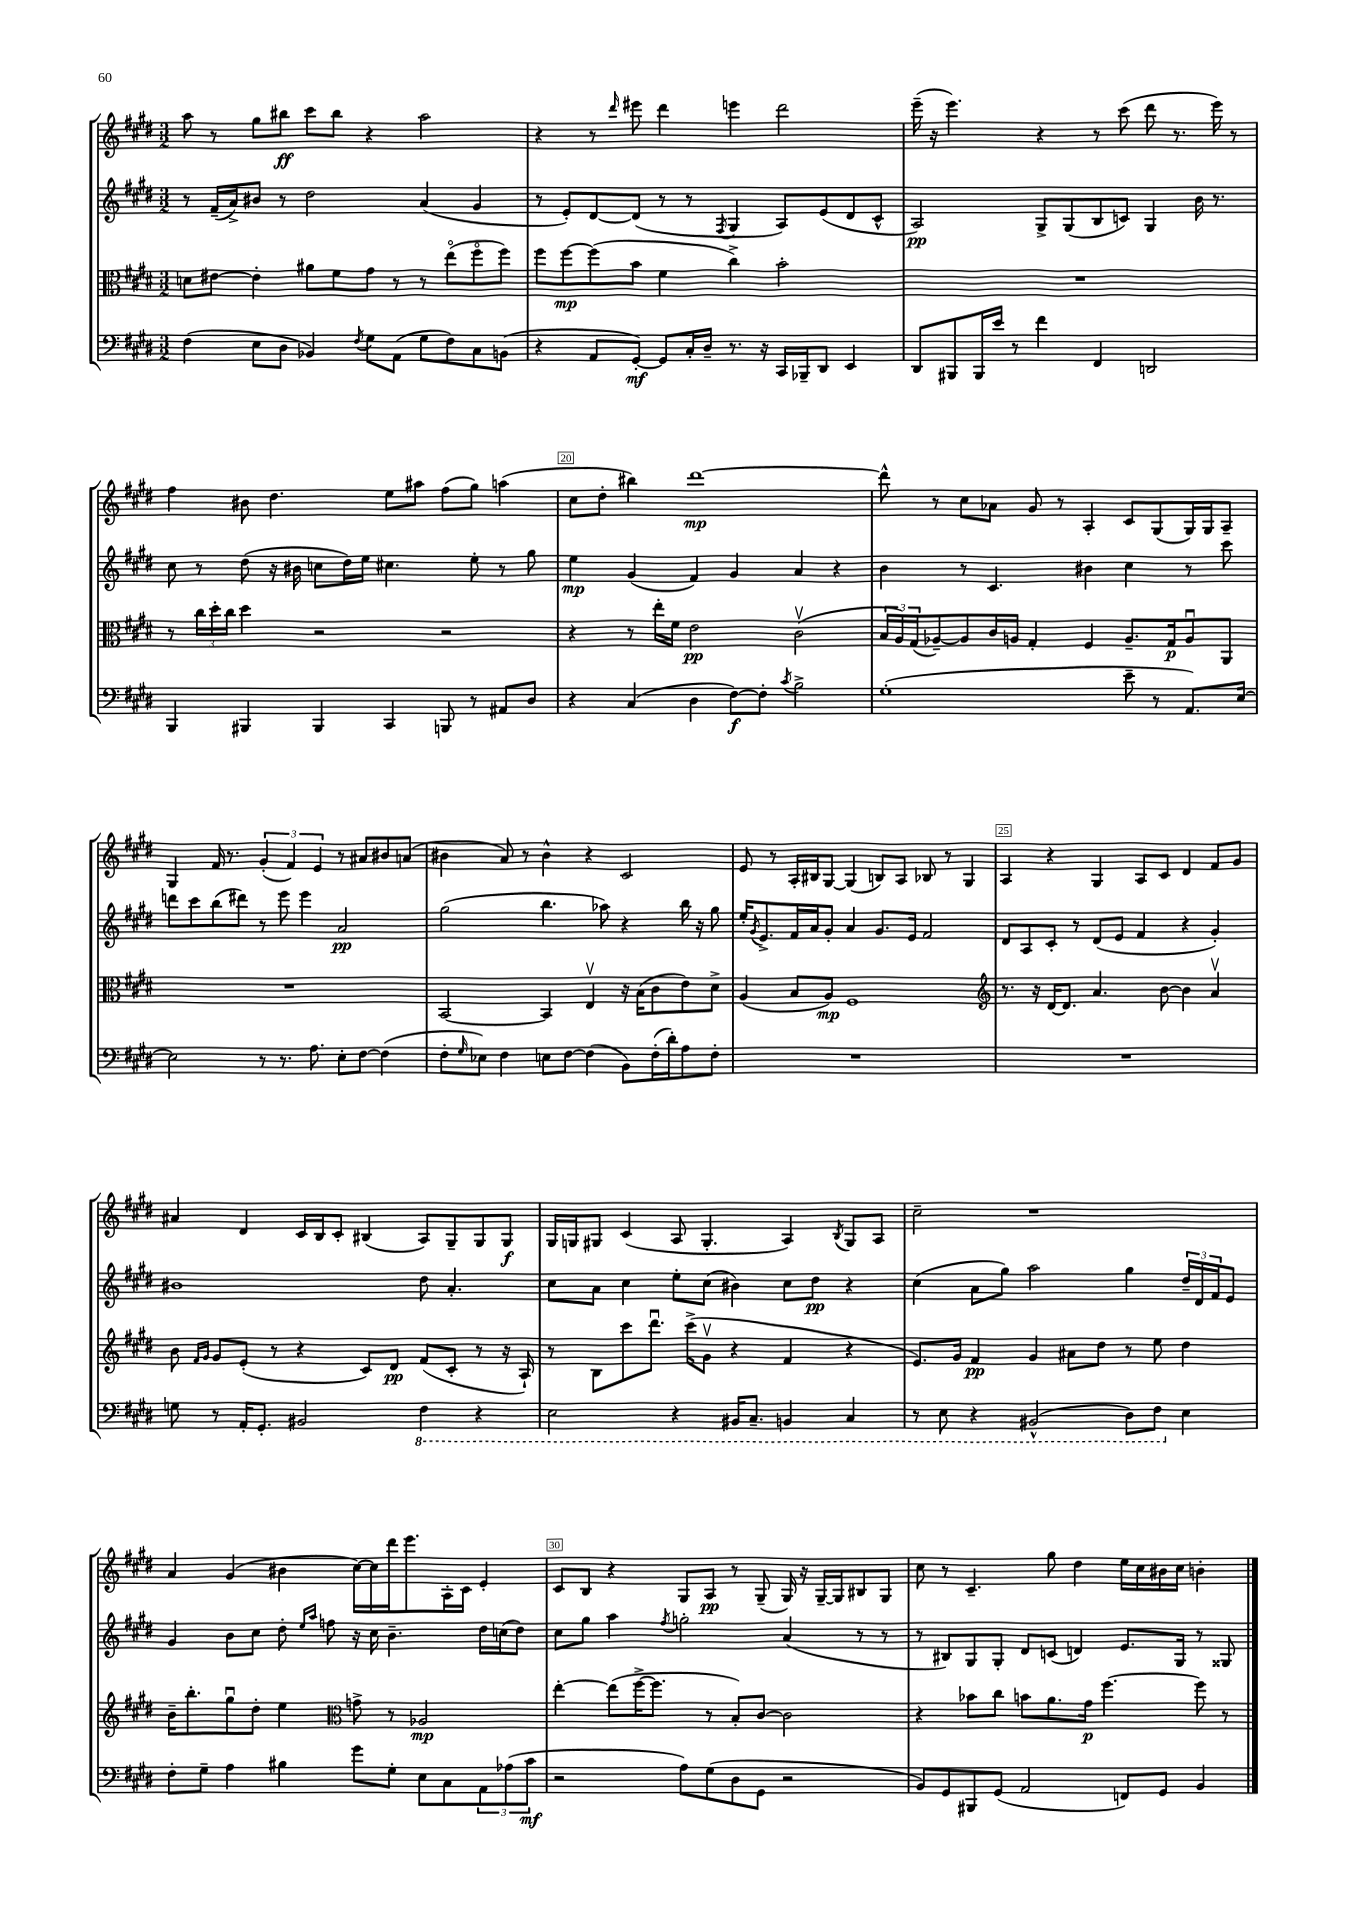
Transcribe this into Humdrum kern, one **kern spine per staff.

**kern	**kern	**kern	**kern
*staff4	*staff3	*staff2	*staff1
*clefF4	*clefC3	*clefG2	*clefG2
*k[f#c#g#d#]	*k[f#c#g#d#]	*k[f#c#g#d#]	*k[f#c#g#d#]
*M3/2	*M3/2	*M3/2	*M3/2
(4F#	8d	8r	8aa
.	[8e#	(16f#~	8r
.	.	16a^)	.
8E	4e#']	8b#	8gg#
8D#	.	8r	8bb#
4BB-)	8a#	2dd#	8ccc#
.	8f#	.	8bb#
8qF#	.	.	.
8G#	8g#	.	4r
(8AA	8r	.	.
8G#	8r	(4a	2aa
8F#)	(8eeo	.	.
8C#	8ff#o	4g#	.
(8BB	8ff#)	.	.
=	=	=	=
4r	8ff#	8r	4r
.	[8ff#	8e')	.
8AA	(8ff#]	[8d#	8r
.	.	.	16qqddd#
[8GG#')	8b	(8d#]	8eee#
8GG#]	4f#	8r	4ddd#
16C#'	.	8r	.
16D#~	.	.	.
.	.	8qF#	.
8.r	4cc#^)	4G#	4eee
16r	.	.	.
16CC#	2b'	8A)	2ddd#
16BBB-~	.	.	.
8DD#	.	(8e	.
4EE	.	8d#	.
.	.	8c#^^	.
=	=	=	=
8DD#	1.r	2A)	(16eee~
.	.	.	16r
8BBB#	.	.	4.eee)
16BBB#	.	.	.
16e	.	.	.
8r	.	.	.
4f#	.	8G#^	4r
.	.	(8G#	.
4FF#	.	8B	8r
.	.	8c)	(8ccc#
2DD	.	4G#	8ddd#
.	.	.	8.r
.	.	16b	.
.	.	8.r	16eee)
.	.	.	8r
=	=	=	=
4BBB	8r	8cc#	4ff#
.	24cc#	8r	.
.	24dd#'	.	.
.	24cc#	.	.
4BBB#	4dd#	(8dd#	8b#
.	.	16r	4.dd#
.	.	16b#	.
4BBB#	2r	8cc	.
.	.	16dd#)	.
.	.	16ee	.
4CC#	.	4.cc#	8ee
.	.	.	8aa#
8BBB	2r	.	(8ff#
8r	.	8ee'	8gg#)
8AA#	.	8r	(4aa
8D#	.	8gg#	.
=	=	=	=
4r	4r	4ee	8cc#
.	.	.	8dd#'
(4C#	8r	(4g#	4bb#)
.	16ee'	.	.
.	16f#	.	.
4D#	2e	4f#)	[1ddd#
[8F#)	.	4g#	.
8F#']	.	.	.
8qc#	.	.	.
2B^	(2c#v	4a	.
.	.	4r	.
=	=	=	=
(1G#'	24B	4b	8ddd#^^]
.	24A)	.	.
.	(24G#	.	.
.	[8A-~)	.	8r
.	8A-]	8r	8cc#
.	16c#	4.c#	8a-
.	16A	.	.
.	4G#'	.	8g#
.	.	.	8r
.	4F#	4b#	4A'
8e~	8.A~	4cc#	8c#
8r	.	.	(8G#
.	16G#	.	.
8.AA)	8Au	8r	16G#)
.	.	.	16G#
.	8AA	8ccc#	8A~
[16E	.	.	.
=	=	=	=
2E]	1.r	8ddd	4G#
.	.	8ccc#	.
.	.	(8bb	16f#
.	.	.	8.r
.	.	8ddd#)	.
8r	.	8r	(6g#'
8.r	.	8eee	.
.	.	.	6f#)
.	.	4eee	.
8.A	.	.	.
.	.	.	6e
8E'	.	2a	8r
[8F#	.	.	8a#
(4F#]	.	.	8b#
.	.	.	(8a
=	=	=	=
8F#'	[2BB	(2gg#	4b#
16qqG#	.	.	.
8E-)	.	.	.
4F#	.	.	8a)
.	.	.	8r
8E	4BB]	4.bb	4b#^^
[8F#	.	.	.
(4F#]	4Ev	.	4r
.	.	8aa-)	.
8BB)	16r	4r	2c#
.	(16B	.	.
(16F#'	8c#	.	.
16d#')	.	.	.
8A	8e)	16bb	.
.	.	16r	.
8F#'	8d#^	8gg#	.
=	=	=	=
1.r	(4A	16ee'	8e
.	.	8qg#	.
.	.	8.e^	.
.	.	.	8r
.	8B	16f#	16A'
.	.	16a	16B#
.	8A)	8g#'	[8G#
.	1F#	4a	(4G#]
.	.	8.g#	8B)
.	.	.	8A
.	.	16e	.
.	.	2f#	8B-
.	.	.	8r
.	.	.	4G#
=	=	=	=
*	*clefG2	*	*
1.r	8.r	8d#	4A
.	.	8A	.
.	16r	.	.
.	[16d#	8c#'	4r
.	8.d#]	.	.
.	.	8r	.
.	4.a	(8d#	4G#
.	.	8e	.
.	.	4f#	8A
.	[8b	.	8c#
.	4b]	4r	4d#
.	4av	4g#')	8f#
.	.	.	8g#
=	=	=	=
8G	8b	1b#	4a#
.	16qqf#	.	.
.	16qqg#	.	.
8r	8g#	.	.
16AA'	(8e'	.	4d#
8.GG#'	.	.	.
.	8r	.	.
2BB#	4r	.	16c#
.	.	.	16B
.	.	.	8c#'
.	8c#)	.	(4B#
.	8d#	.	.
4FF#	(8f#	8dd#	8A)
.	8c#'	4.a'	8G#~
4r	8r	.	8G#
.	16r	.	8G#
.	16A`)	.	.
=	=	=	=
2EE	8r	8cc#	16G#
.	.	.	16G
.	8B	8a	8G#
.	8ccc#	4cc#	(4c#
.	8.ddd#u	.	.
4r	.	8ee'	8A
.	(16ccc#^	.	.
.	8g#v	(8cc#	4.G#'
16BBB#	4r	4b#)	.
8.CC#~	.	.	.
4BBB	4f#	8cc#	4A)
.	.	8dd#	.
.	.	.	8qB
4CC#	4r	4r	8G#
.	.	.	8A
=	=	=	=
8r	8.e)	(4cc#	2cc#~
8EE	.	.	.
.	16g#	.	.
4r	4f#	8a	.
.	.	8gg#)	.
(2BBB#^^	4g#	2aa	1r
.	8a#	.	.
.	8dd#	.	.
8DD#)	8r	4gg#	.
8FF#	8ee	.	.
4E	4dd#	24dd#~	.
.	.	24d#	.
.	.	24f#	.
.	.	8e	.
=	=	=	=
8F#'	16b~	4g#	4a
.	8.bb'	.	.
8G#~	.	.	.
4A	8gg#u	8b	(4g#
.	8dd#'	8cc#	.
4B#	4ee	8dd#'	4b#
.	.	16qqee	.
.	.	16qqaa	.
.	.	8ff	.
*	*clefC3	*	*
8g#	8g^	16r	[16cc#)
.	.	16cc#	16cc#]
8G#'	8r	4.b~	16ddd#
.	.	.	8.eee
8E	2A-	.	.
8C#	.	.	16A'
.	.	.	16c#
12AA	.	16dd#	4e'
.	.	(16cc	.
(12A-	.	.	.
.	.	8dd#)	.
12c#	.	.	.
=	=	=	=
2r	[4ee'	8cc#	8c#
.	.	8gg#	8B
.	(8ee]	4aa	4r
.	[16ff#^	.	.
.	8.ff#]	.	.
.	.	8qff#	.
8A)	.	2gg'	8G#
(8G#	8r	.	8A
8D#	8B')	.	8r
8GG#	[8c#	.	(8G#~
2r	2c#]	(4a	16G#)
.	.	.	16r
.	.	.	[16G#~
.	.	.	16G#]
.	.	8r	8B#
.	.	8r	8G#
=	=	=	=
8BB)	4r	8r	8cc#
8GG#	.	8B#)	8r
8BBB#	8b-	8G#	4.c#~
(8GG#	8cc#	8G#'	.
2AA	8b	8d#	.
.	8.a	(8c	8gg#
.	.	4d)	4dd#
.	16g#	.	.
.	[4.ff#	.	.
8FF)	.	8.e	16ee
.	.	.	16cc#
8GG#	.	.	16b#
.	.	16G#	16cc#
4BB	8ff#]	8r	4b'
.	8r	8G##	.
==	==	==	==
*-	*-	*-	*-
